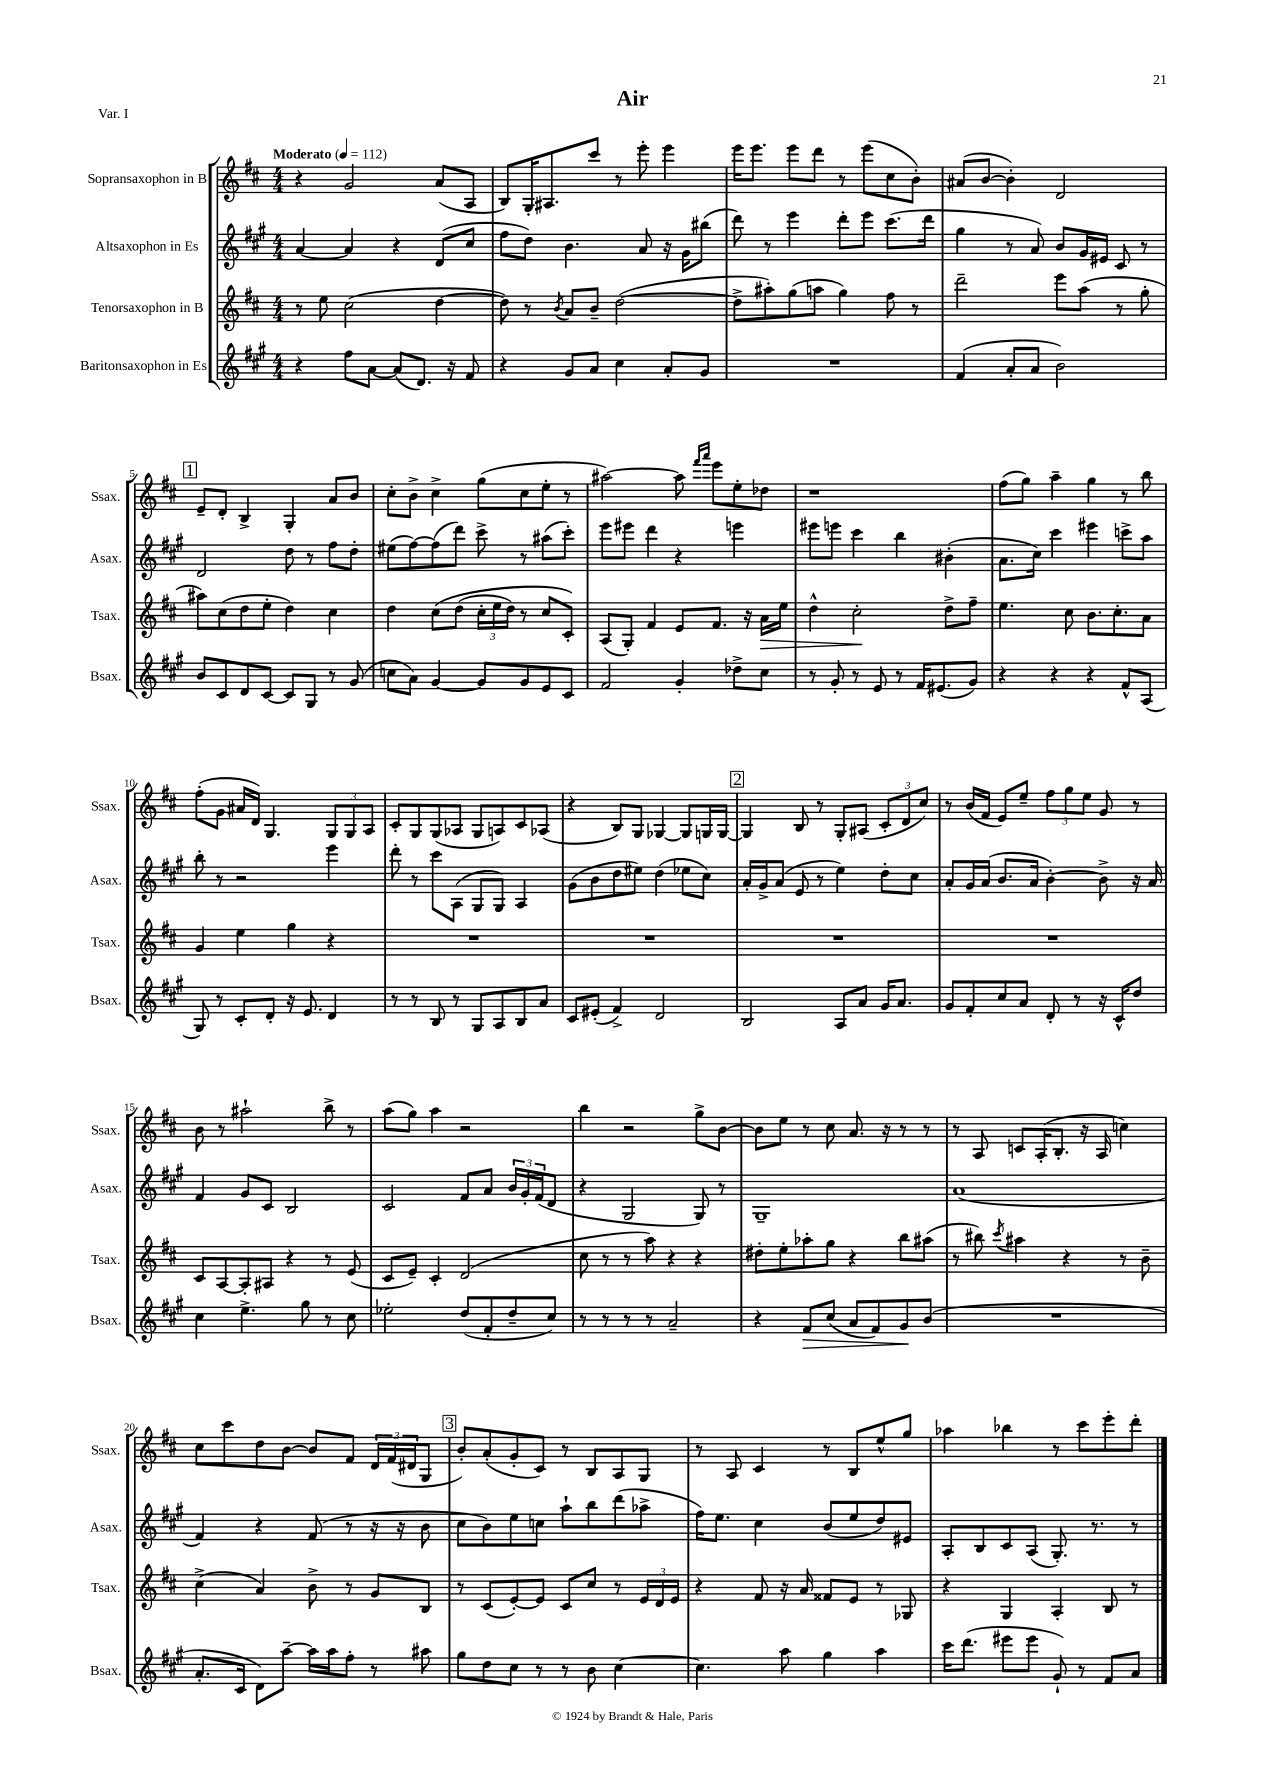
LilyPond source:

\header { title = "Air" piece = "Var. I" }
<<
\new StaffGroup <<
\new Staff = "s0" \with { instrumentName = "Sopransaxophon in B" shortInstrumentName = "Ssax." } {
    \clef treble \key d \major \numericTimeSignature \time 4/4 \tempo "Moderato" 4 = 112
    r4 g'2 a'8( a8 |
    b8) g16-. ais8. cis'''8 r8 e'''8-. e'''4 |
    e'''16 e'''8. e'''8 d'''8 r8 e'''8( cis''8 b'8-.) |
    ais'8( b'8~ b'4-.) d'2 |
    \mark \markup { \box "1" } e'8-- d'8-. b4-> g4-. a'8 b'8 |
    cis''8-. b'8-> cis''4-> g''8( cis''8 e''8-. r8 |
    ais''2~) ais''8 \grace { fis'''16 a'''16 } e'''8 e''8-. des''8 |
    r1 |
    fis''8( g''8) a''4-- g''4 r8 b''8 |
    fis''8-.( g'8 ais'16 d'16) g4. \tuplet 3/2 { g8 g8 a8 } |
    cis'8-. g8 g8( aes8 g8 a8) cis'8 aes8( |
    r4 b8) g8 ges4~ ges8 g16 g16~ |
    \mark \markup { \box "2" } g4 b8 r8 g8-. ais8( \tuplet 3/2 { cis'8-. d'8 cis''8) } |
    r8 b'16( fis'16 e'8) e''8-- \tuplet 3/2 { fis''8 g''8 e''8 } g'8 r8 |
    b'8 r8 ais''2-! b''8-> r8 |
    a''8( g''8) a''4 r2 |
    b''4 r2 g''8-> b'8~ |
    b'8 e''8 r8 cis''8 a'8. r16 r8 r8 |
    r8 a8 c'8 a16-.( b8.-. r16 a16 c''4) |
    cis''8 cis'''8 d''8 b'8~ b'8 fis'8 \tuplet 3/2 { d'16 fis'16( dis'16 } g8 |
    \mark \markup { \box "3" } b'8-.) a'8-.( g'8-. cis'8) r8 b8 a8 g8 |
    r8 a8 cis'4 r8 b8 e''8-^ g''8 |
    aes''4 bes''4 r8 cis'''8 e'''8-. d'''8-. \bar "|." |
}
\new Staff = "s1" \with { instrumentName = "Altsaxophon in Es" shortInstrumentName = "Asax." } {
    \clef treble \key a \major \numericTimeSignature \time 4/4
    a'4~ a'4 r4 d'8( cis''8 |
    fis''8 d''8) b'4. a'8 r16 gis'16 bis''8( |
    d'''8) r8 e'''4 d'''8-. e'''8 cis'''8.( d'''16 |
    gis''4 r8 a'8) b'8 gis'16 eis'16 cis'8 r8 |
    \mark \markup { \box "1" } d'2 d''8 r8 fis''8 d''8-. |
    eis''8( fis''8~) fis''8( d'''8) cis'''8-> r8 ais''8( cis'''8-.) |
    e'''8 eis'''8 d'''4 r4 e'''4 |
    eis'''8 e'''8 cis'''4 b''4 bis'4-.( |
    a'8. cis''16) cis'''4 eis'''4 c'''8-> a''8 |
    b''8-. r8 r2 e'''4 |
    d'''8-. r8 cis'''8 a8( gis8 gis8) a4 |
    gis'8( b'8 d''8 eis''8) d''4( ees''8 cis''8) |
    \mark \markup { \box "2" } a'16-. gis'16-> a'8( e'8 r8 e''4) d''8-. cis''8 |
    a'8-. gis'16 a'16( b'8. a'16 b'4~-.) b'8-> r16 a'16 |
    fis'4 gis'8 cis'8 b2 |
    cis'2 fis'8 a'8 \tuplet 3/2 { b'16 gis'16-. fis'16( } d'8 |
    r4 gis2 gis8) r8 |
    gis1-- |
    a'1( |
    fis'4) r4 fis'8( r8 r16 r16 b'8 |
    \mark \markup { \box "3" } cis''8 b'8) e''8 c''8 a''8-! b''8 d'''8( aes''8-> |
    fis''16) e''8. cis''4 b'8( e''8 d''8) eis'8 |
    a8-. b8 cis'8 a8( gis8.-.) r8. r8 \bar "|." |
}
\new Staff = "s2" \with { instrumentName = "Tenorsaxophon in B" shortInstrumentName = "Tsax." } {
    \clef treble \key d \major \numericTimeSignature \time 4/4
    r8 e''8 cis''2( d''4~ |
    d''8) r8 \acciaccatura { b'8 } a'8 b'8-- d''2~( |
    d''8-> ais''8-.) g''8( a''8 g''4) fis''8 r8 |
    d'''2-- e'''8 a''8( r8 g''8-. |
    \mark \markup { \box "1" } ais''8) cis''8( d''8 e''8-. d''4) cis''4 |
    d''4 cis''8\( d''8( \tuplet 3/2 { cis''16-. e''16 d''16) } r8 cis''8 cis'8-.\) |
    a8( g8-.) fis'4 e'8 fis'8. r16 a'16\> e''16 |
    d''4-^ cis''2-.\! d''8-> fis''8-- |
    e''4. cis''8 b'8. cis''8.-. a'8 |
    g'4 e''4 g''4 r4 |
    R1 |
    R1 |
    \mark \markup { \box "2" } R1 |
    R1 |
    cis'8 a8~ a8-. ais8 r4 r8 e'8( |
    cis'8 e'8--) cis'4-. d'2( |
    cis''8 r8 r8 a''8) r4 r4 |
    dis''8-. e''8-. aes''8-. g''8 r4 b''8 ais''8( |
    r8 bis''8) \acciaccatura { cis'''8 } ais''4 r4 r8 b'8-- |
    cis''4->( a'4) b'8-> r8 g'8 b8 |
    \mark \markup { \box "3" } r8 cis'8( e'8~-.) e'8 cis'8 cis''8 r8 \tuplet 3/2 { e'16 d'16 e'16 } |
    r4 fis'8 r16 a'16 fisis'8 e'8 r8 ges8 |
    r4 g4 a4-. b8 r8 \bar "|." |
}
\new Staff = "s3" \with { instrumentName = "Baritonsaxophon in Es" shortInstrumentName = "Bsax." } {
    \clef treble \key a \major \numericTimeSignature \time 4/4
    r4 fis''8 a'8~ a'8( d'8.) r16 fis'8 |
    r4 gis'8 a'8 cis''4 a'8-. gis'8 |
    R1 |
    fis'4( a'8-. a'8 b'2) |
    \mark \markup { \box "1" } b'8 cis'8 d'8 cis'8~ cis'8 gis8 r8 gis'8( |
    c''8 a'8) gis'4~ gis'8 gis'8 e'8 cis'8 |
    fis'2 gis'4-. des''8-> cis''8 |
    r8 gis'8-. r8 e'8 r8 fis'16 eis'8.( gis'8) |
    r4 r4 r4 fis'8-^ a8( |
    gis8) r8 cis'8-. d'8-. r16 e'8. d'4 |
    r8 r8 b8 r8 gis8 a8 b8 a'8 |
    cis'8 eis'8-.( fis'4->) d'2 |
    \mark \markup { \box "2" } b2 a8 a'8 gis'16 a'8. |
    gis'8 fis'8-. cis''8 a'8 d'8-. r8 r16 cis'16-^ d''8 |
    cis''4 e''4.-> gis''8 r8 cis''8 |
    ees''2-. d''8( fis'8-. d''8-- cis''8) |
    r8 r8 r8 r8 a'2-- |
    r4 fis'8\> cis''8( a'8 fis'8) gis'8\! b'8( |
    R1 |
    a'8.-. cis'16 d'8) a''8~-- a''16 a''16 fis''8-. r8 ais''8 |
    \mark \markup { \box "3" } gis''8 d''8 cis''8 r8 r8 b'8 cis''4~ |
    cis''4. a''8 gis''4 a''4 |
    cis'''16 d'''8.( eis'''8 eis'''8 gis'8-!) r8 fis'8 a'8 \bar "|." |
}
>>
>>
